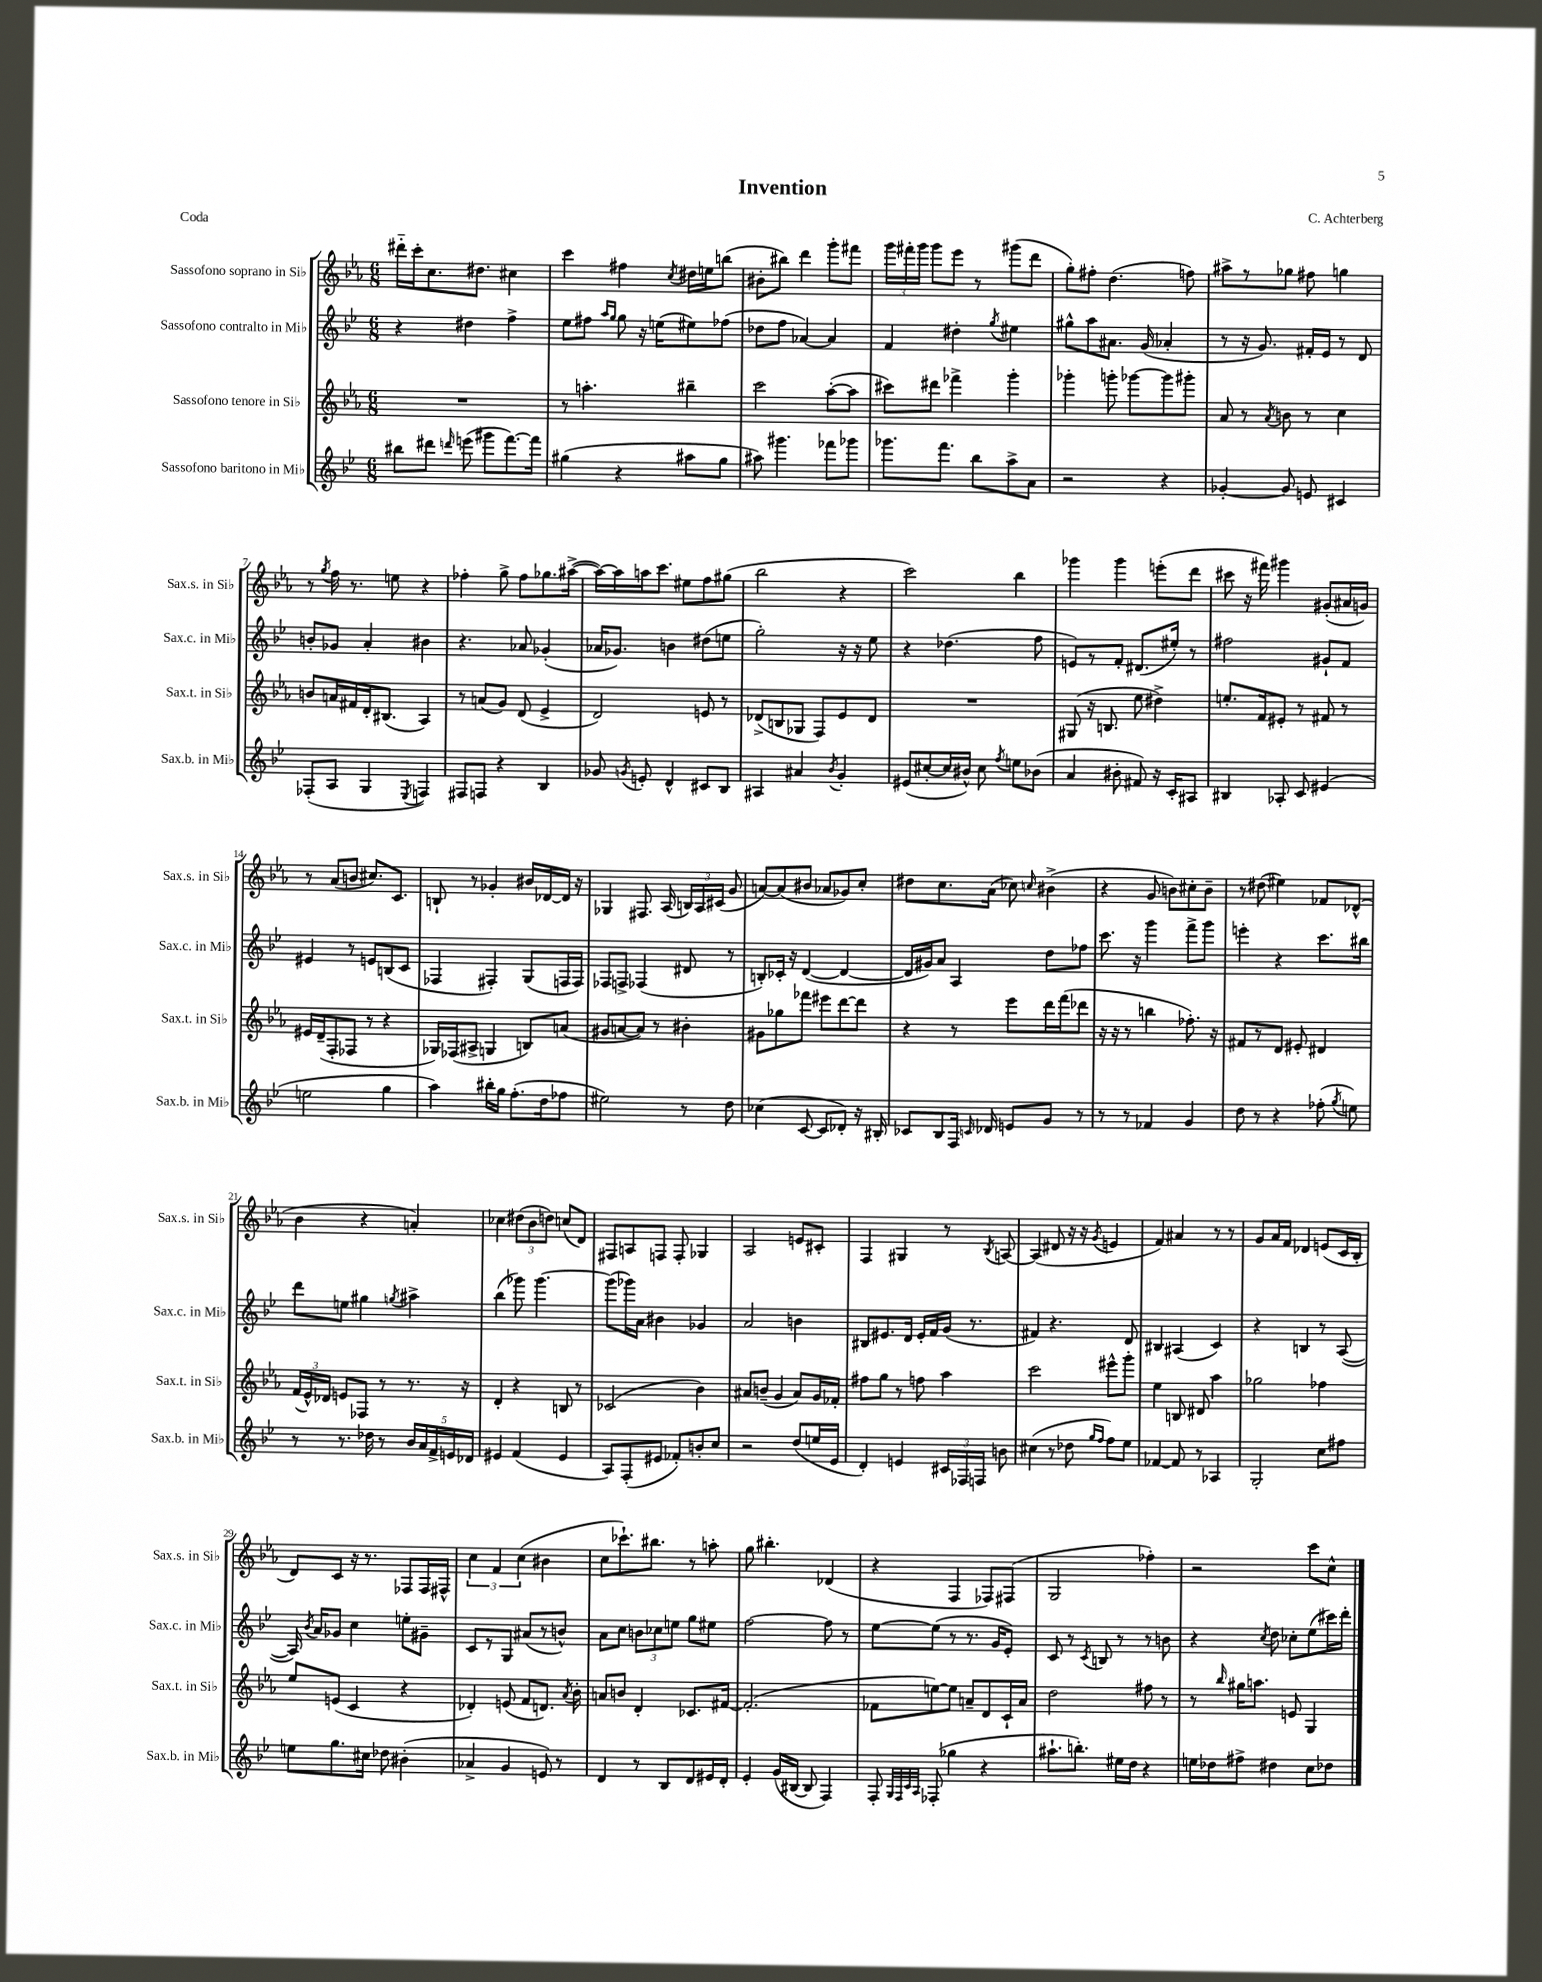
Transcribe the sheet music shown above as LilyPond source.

\header { title = "Invention" composer = "C. Achterberg" piece = "Coda" }
<<
\new StaffGroup <<
\new Staff = "s0" \with { instrumentName = "Sassofono soprano in Sib" shortInstrumentName = "Sax.s. in Sib" } {
    \clef treble \key ees \major \numericTimeSignature \time 6/8
    \autoBeamOff dis'''16[-_ c'''16-. c''8. dis''8.] cis''4 |
    c'''4 fis''4 \acciaccatura { c''8 } dis''16[ e''16 b''8]( |
    bis'8[-. bis''8]) d'''4 g'''8[-. fis'''8] |
    \tuplet 3/2 { g'''16[ fis'''16-. g'''16] } g'''8[ ees'''8] r8 gis'''8[( d'''8] |
    g''8[-.) fis''8]-. d''4.( f''8) |
    ais''8[-> r8 ges''8] fis''8 g''4 |
    r8 \acciaccatura { g''8 } f''16 r8. e''8 r4 |
    fes''4-. g''8-> fes''8[ ges''8. ais''16]~->( |
    ais''16[~) ais''16 a''16 c'''8.] eis''8[ f''8 gis''8]( |
    bes''2 r4 |
    c'''2) bes''4 |
    ges'''4 ges'''4 e'''8[-.( d'''8] |
    cis'''8 r16 fis'''16) gis'''4 gis'8[-.( ais'16 g'16]) |
    r8 aes'8[( b'8] cis''8.[) c'8.] |
    b8-! r8 ges'4-. bis'16[ des'16~ des'16] r16 |
    ges4 fis8. aes16( \tuplet 3/2 { b16[) aes16 cis'16]( } g'8 |
    a'8[~) a'8( bis'8] aes'8[ ges'8) c''8]-. |
    dis''8[ c''8. aes'16]( ces''8) \grace { c''16 } bis'4->( |
    r4 g'8 b'8[) cis''8-. b'8]-- |
    r8 dis''8( eis''4) fes'8[ des'8]-^( |
    bes'4 r4 a'4-.) |
    ces''4 \tuplet 3/2 { dis''8[( bes'8 d''8]) } c''8[( d'8]) |
    fis8[ a8 f8] f8-. ges4 |
    aes2 e'8[ cis'8]-. |
    f4 gis4 r8 \acciaccatura { bes8 } a8~ |
    a4( dis'8 r16 r16 \acciaccatura { g'8 } e'4 |
    f'4) ais'4 r8 r8 |
    g'8[ aes'16 f'16] des'4 e'8[( c'16 bes16]-. |
    d'8[) c'8] r16 r8. fes8[ fes16 fis16]-^ |
    \tuplet 3/2 { c''4 f'4 c''4( } bis'4 |
    c''8[ ces'''8.-!) bis''8.] r8 a''8-. |
    g''8 bis''4.-. des'4( |
    r4 f4 fes8[) fis8]( |
    g2 fes''4-.) |
    r2 c'''8[ c''8]-^ \bar "|." |
}
\new Staff = "s1" \with { instrumentName = "Sassofono contralto in Mib" shortInstrumentName = "Sax.c. in Mib" } {
    \clef treble \key bes \major \numericTimeSignature \time 6/8
    \autoBeamOff r4 dis''4 f''4-> |
    ees''8[ fis''8] \grace { a''16[ g''16] } g''8 r16 e''16[( eis''8) fes''8]( |
    des''8[ f''8] aes'4~) aes'4 |
    f'4 dis''4-. \acciaccatura { g''8 } eis''4 |
    gis''8[-^ a''8 ais'8.] g'16( aes'4-. |
    r8 r16 g'8.) fis'16[-. ees'16] r8 d'8 |
    b'8[-. ges'8] a'4-. bis'4 |
    r4. aes'8 ges'4-.( |
    aes'16[ ges'8.]) b'4 dis''8[( e''8] |
    g''2-.) r16 r16 ees''8 |
    r4 des''4.( f''8 |
    e'8[) r8 f'8]-. dis'8.[( eis''16]-.) r8 |
    fis''2 gis'8[-! f'8] |
    eis'4 r8 e'8[ b8( c'8] |
    fes4 fis4-.) g8[( f16 f16]) |
    fes8[ f8]-> fes4( dis'8 r8 |
    b8[-.) ces'16]-. r16 d'4~( d'4~ |
    d'16[ gis'16) a'8] a4 d''8[ fes''8] |
    c'''8. r16 g'''4 f'''8[-> g'''8] |
    e'''4-. r4 c'''8.[ bis''16] |
    d'''8[ e''8] gis''4 \acciaccatura { g''8 } ais''4-> |
    bes''4( ges'''8) ges'''4.~ |
    ges'''8[( ges'''16) a'16] bis'4 ges'4 |
    a'2 b'4 |
    bis8[ eis'8. d'16] eis'16[-. f'16 g'16]( r8. |
    fis'4) r4. d'8 |
    bis4 ais4( c'4) |
    r4 b4 r8 a8~( |
    a16) \acciaccatura { bes'8 } a'16[ ges'8] c''4 e''8[-. gis'8]-- |
    c'8[ r8 g8] ais'8[( r8 b'8]-^) |
    a'8[ c''8] \tuplet 3/2 { b'8[ ces''8 e''8] } g''8[ eis''8] |
    f''2~ f''8 r8 |
    ees''8[~ ees''8]( r8 r8. g'16[ ees'8]-.) |
    c'8 r8 \acciaccatura { c'8 } b8 r8 r8 b'8 |
    r4 \acciaccatura { c''8 } d''8 ces''8[-. ees''8( cis'''16) d'''16]-. \bar "|." |
}
\new Staff = "s2" \with { instrumentName = "Sassofono tenore in Sib" shortInstrumentName = "Sax.t. in Sib" } {
    \clef treble \key ees \major \numericTimeSignature \time 6/8
    \autoBeamOff R2. |
    r8 a''4.-. bis''4-- |
    c'''2 aes''8[~-.( aes''8] |
    cis'''8[) dis'''8] fes'''4-> g'''4-. |
    ges'''4-. g'''8-. ges'''8[~ ges'''8 gis'''8]-. |
    aes'8 r8 \acciaccatura { aes'8 } b'8 r8 c''4 |
    b'8[ a'16 fis'16 d'16-. bis8.]( aes4) |
    r8 a'8[( g'8]) d'8( ees'4-> |
    d'2) e'8 r8 |
    des'8[->( b8 ges8] f8[) ees'8 des'8] |
    R2. |
    gis8( r16 b8. ees''8 dis''4->) |
    e''8.[-. f'16 eis'8]-. r8 fis'8 r8 |
    eis'16[ d'16--( f8-. fes8] r8 r4 |
    ges16[) fes16( ais8]-> g4 b8[) a'8]( |
    gis'8[ a'8~ a'8]) r8 bis'4-. |
    gis'8[ ges''8 fes'''8] eis'''8[ d'''8~ d'''8] |
    r4 r8 ees'''8[ d'''16 f'''16( des'''8] |
    r16 r16 r8 b''4 fes''8.-.) r16 |
    fis'8[ r8 d'8] eis'8-. dis'4 |
    \tuplet 3/2 { f'16[( ees'16-^) des'16] } e'8[ fes8] r8 r8. r16 |
    d'4-. r4 b8 r8 |
    ces'2( bes'4) |
    ais'8[ b'8]--( g'4 ais'8[) g'16 fes'16]-. |
    fis''8[ g''8] r8 f''8 aes''4 |
    c'''2 eis'''8[-^ g'''8]-. |
    ees''4 b8 dis'8 aes''4 |
    ges''2 fes''4 |
    ees''8[ e'8]( c'4 r4 |
    des'4-.) e'8( f'8[ d'8.]) \acciaccatura { aes'8 } bes'16-. |
    a'8[ b'8] d'4-. ces'8.[ fis'16]~ |
    fis'2.-.( |
    fes'8[ e''8~) e''8] a'8[-- d'8 c'16-! a'16] |
    d''2 fis''8 r8 |
    r8 \grace { bes''16 } gis''16[ a''8.] e'8 g4 \bar "|." |
}
\new Staff = "s3" \with { instrumentName = "Sassofono baritono in Mib" shortInstrumentName = "Sax.b. in Mib" } {
    \clef treble \key bes \major \numericTimeSignature \time 6/8
    \autoBeamOff bis''8[ dis'''8] \grace { d'''16 } e'''8( gis'''8[ f'''8.~) f'''16] |
    gis''4( r4 ais''8[ gis''8] |
    ais''8) gis'''4. fes'''8[ ges'''8] |
    ges'''8.[ f'''8.] bes''8[ a''8-> a'8] |
    r2 r4 |
    ges'4~-. ges'8 e'8 cis'4 |
    fes8[-.( a8] g4 \acciaccatura { ees8 } f4) |
    fis8[ f8] r4 bes4 |
    ges'8 \acciaccatura { g'8 } e'8-. d'4-^ cis'8[ bes8] |
    ais4 ais'4 \acciaccatura { bes'8 } g'4-. |
    eis'8[( cis''8~-. cis''16 bis'16]-^) cis''8 \acciaccatura { f''8 } e''8[ bes'8]( |
    a'4 bis'8-. fis'8) r16 c'16[-. ais8] |
    bis4 aes8-. c'8 eis'4( |
    e''2 g''4 |
    a''4) bis''16[-. g''16] f''8.[-.( d''16 fes''8] |
    eis''2) r8 d''8 |
    ces''4( c'8~ c'8[ des'8]-.) r16 bis16-. |
    ces'8[ bes8 f16] \grace { c'16 } des'16 e'8[ g'8] r8 |
    r8 r8 fes'4 g'4 |
    d''8 r8 r4 fes''8-.( \acciaccatura { g''8 } e''8) |
    r8 r8. des''16 r8 \tuplet 5/4 { bes'16[ a'16 f'16-> e'16 des'16] } |
    eis'4 f'4( eis'4 |
    a8[) f8-.( eis'8] fes'8[-.) b'8-. c''8] |
    r2 d''8[( e''16 ees'16] |
    d'4-.) e'4 \tuplet 3/2 { cis'16[ fes16 f16] } b'8 |
    cis''4( r8 des''8 \grace { g''16[ f''16] } f''8[) ees''8] |
    fes'4~ fes'8 r8 aes4 |
    g2-. c''8[ fis''8] |
    e''8[ g''8. cis''16] des''8 bis'4-.( |
    aes'4-> g'4 e'8) r8 |
    d'4 r8 bes8[ d'8 eis'16 d'16]-. |
    ees'4-. g'16[( bis16]~ bis8 f4) |
    f8-. \grace { g32[ f32 c'32 a32] } fes8-.( ges''4 r4 |
    ais''8.[-! b''8.]-.) eis''16[ d''16] r4 |
    e''16[ des''16 fis''8]-> dis''4 c''8[ des''8] \bar "|." |
}
>>
>>
